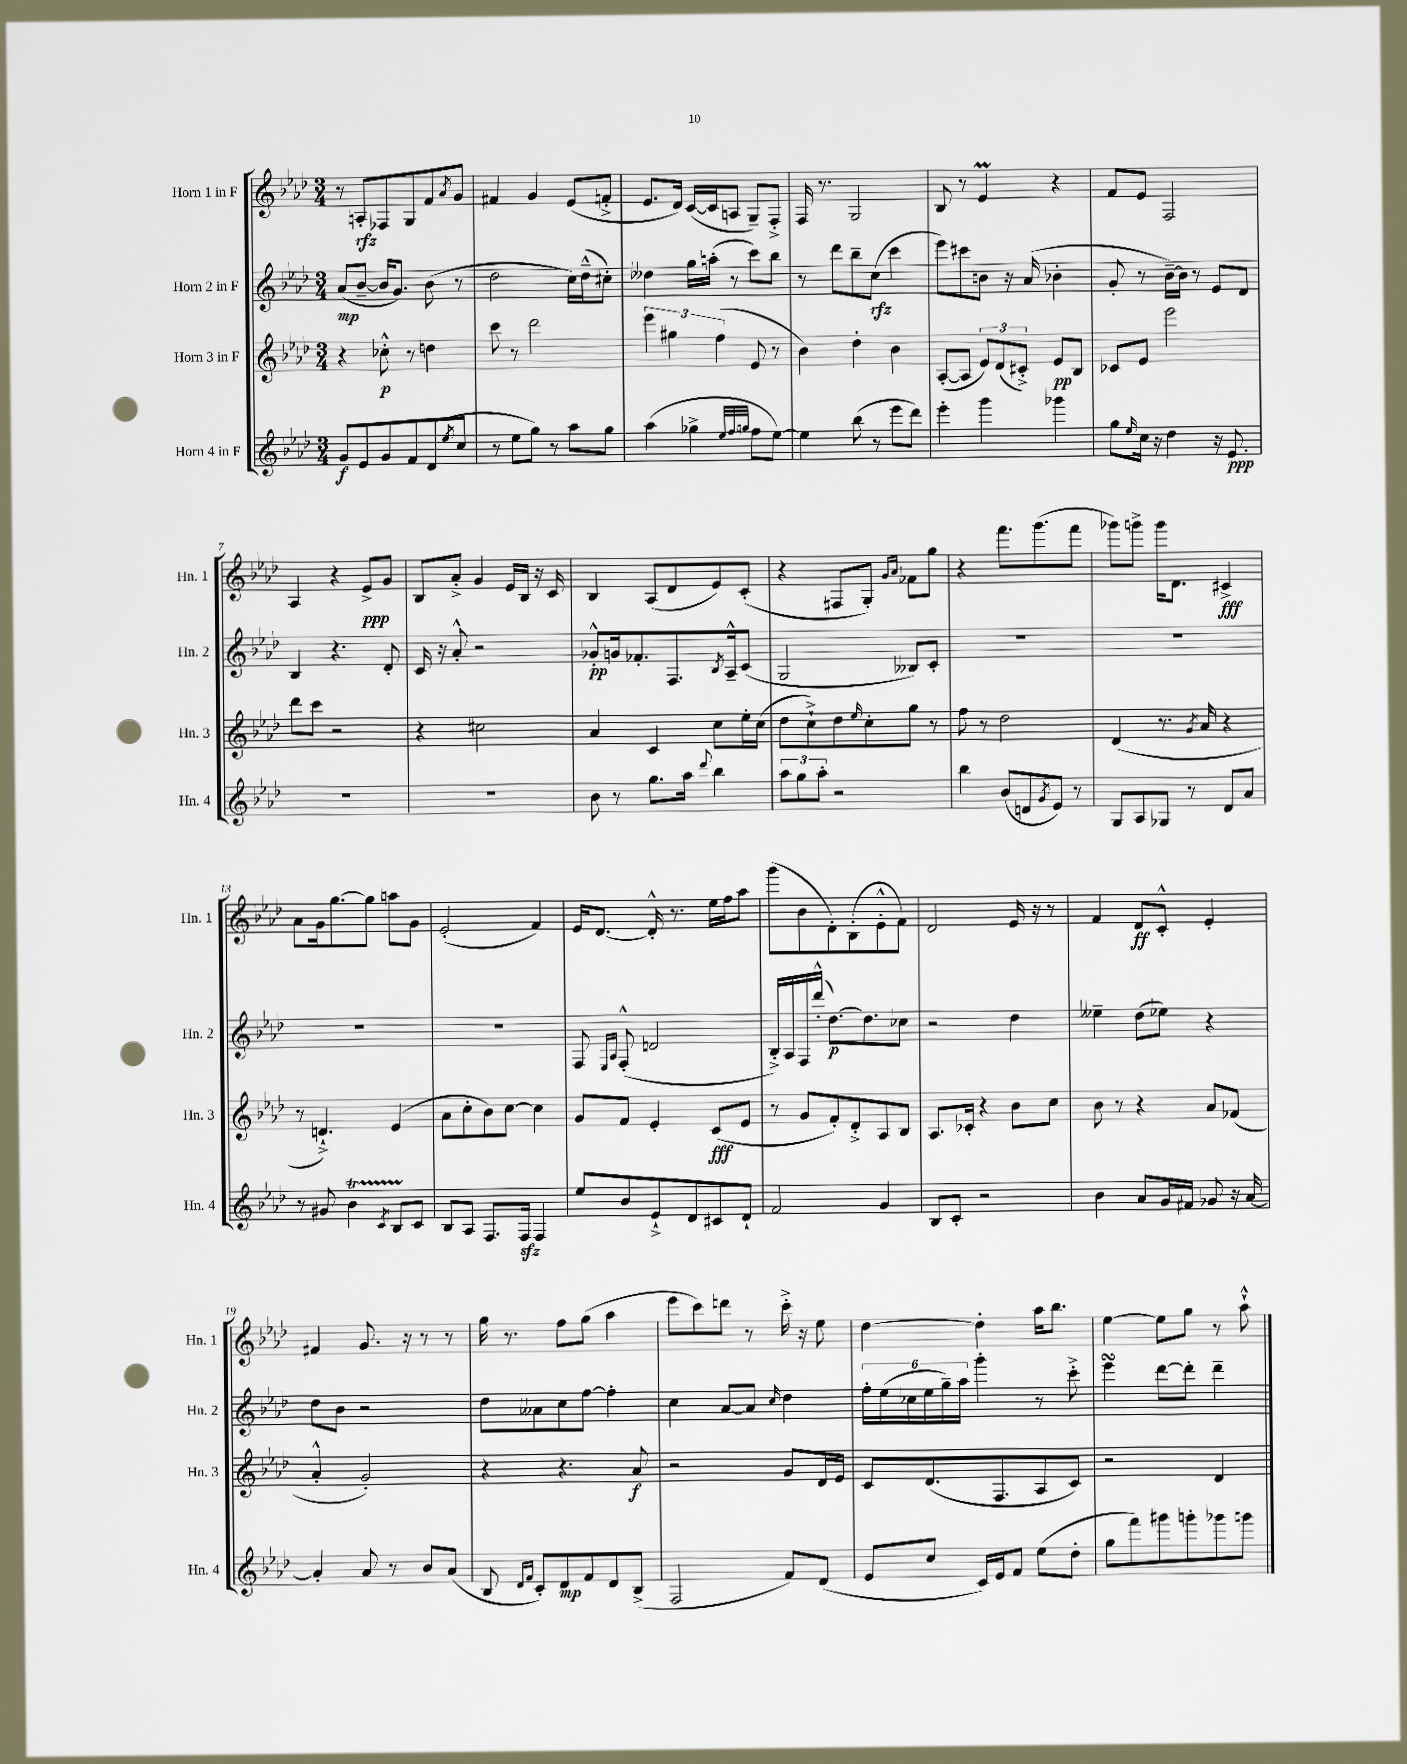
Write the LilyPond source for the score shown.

<<
\new StaffGroup <<
\new Staff = "s0" \with { instrumentName = "Horn 1 in F" shortInstrumentName = "Hn. 1" } {
    \clef treble \key aes \major \numericTimeSignature \time 3/4
    r8 a8-.\rfz fes8 g8 f'8 \acciaccatura { aes'8 } g'8 |
    fis'4 g'4 ees'8( f'8-.-> |
    ees'8. des'16) c'16~( c'16 a8 g8--) f8-.-> |
    f16 r8. g2 |
    bes8 r8 ees'4\prall r4 |
    f'8 ees'8 f2 |
    aes4 r4 ees'8->\ppp g'8 |
    bes8 aes'8-.-> g'4 ees'16 bes16 r16 c'16 |
    bes4 aes8( des'8 ees'8) c'8-.( |
    r4 fis8 g8-.) \grace { g'16 aes'16 } fes'8 g''8 |
    r4 f'''8. g'''8.( f'''8 |
    ges'''8) g'''8-> g'''16 des'8. cis'4->\fff |
    aes'8 g'16 g''8.~ g''8 a''8 g'8 |
    ees'2-.( f'4) |
    ees'16 des'8.~ des'16-.-^ r8. ees''16 f''16 aes''8 |
    g'''8( bes'8 des'8-.) bes8-.( ees'8-.-^ f'8) |
    des'2 ees'16 r16 r8 |
    f'4 des'8\ff c'8-.-^ ees'4-. |
    fis'4 g'8. r16 r8 r8 |
    g''16 r8. f''8 g''8( aes''4 |
    ees'''8 c'''8) d'''8 r8 c'''16-.-> r16 ees''8 |
    des''4~ des''4-. aes''16 bes''8. |
    ees''4~ ees''8 g''8 r8 aes''8-!-^ \bar "|." |
}
\new Staff = "s1" \with { instrumentName = "Horn 2 in F" shortInstrumentName = "Hn. 2" } {
    \clef treble \key aes \major \numericTimeSignature \time 3/4
    aes'8\mp( bes'8~-- bes'16 g'8.) bes'8( r8 |
    des''2 c''16) des''16---^( cis''8-.) |
    deses''4 g''16 a''16-.( r8 c'''8) bes''8 |
    r8 des'''8 bes''8-- c''8\rfz( c'''4 |
    ees'''8) cis'''8 b'8 r16 aes'16( bes'4-. |
    g'8-. r8 bes'16~--) bes'16 r8 ees'8 des'8 |
    bes4 r4. des'8-. |
    c'16 r16 aes'8-.-^ r2 |
    ges'8-.-^\pp g'16 fes'8.-. f8. \acciaccatura { bes8 } aes16---^ c'8( |
    g2 beses8) c'8-. |
    R2. |
    R2. |
    R2. |
    R2. |
    f8 \grace { ees16 aes16 } f8-.-^( d'2 |
    bes16-.->) aes16 f16 des'''16-.-^( des''8.~\p) des''8. ces''8 |
    r2 des''4 |
    eeses''4-- des''8( ees''8) r4 |
    des''8 bes'8 r2 |
    des''8 aeses'8 c''8 f''8~ f''4-. |
    c''4 aes'8~ aes'8 \grace { c''16 } des''4 |
    \tuplet 6/4 { f''16-. ees''16( ces''16 ees''16 g''16--) aes''16 } g'''4-. r8 c'''8-.-> |
    ees'''4\turn des'''8~ des'''8-. des'''4-- \bar "|." |
}
\new Staff = "s2" \with { instrumentName = "Horn 3 in F" shortInstrumentName = "Hn. 3" } {
    \clef treble \key aes \major \numericTimeSignature \time 3/4
    r4 ces''8-.-^\p r8 d''4 |
    c'''8 r8 des'''2 |
    \tuplet 3/2 { ees'''4 gis''4 f''4( } ees'8 r8 |
    bes'4) des''4-. bes'4 |
    aes8~-.( aes8 \tuplet 3/2 { ees'8) des'8( cis'8-.->) } ees'8\pp bes8 |
    ces'8 ees'8 ees'''2 |
    des'''8 c'''8 r2 |
    r4 cis''2 |
    aes'4 c'4 c''8 ees''16-. c''16( |
    des''8 c''8-!->) des''8 \grace { ees''16 } c''8-. g''8 r8 |
    f''8 r8 des''2 |
    des'4( r8. \acciaccatura { g'8 } aes'16 r4 |
    r8 d'4.-!->) ees'4( |
    aes'8 c''8-. bes'8) c''8~ c''4 |
    g'8 f'8 ees'4-. c'8\fff( ees'8 |
    r8 g'8 f'8-.) des'8-.-> aes8 bes8 |
    aes8. ces'16-. r4 bes'8 c''8 |
    bes'8 r8 r4 aes'8 fes'8( |
    aes'4-.-^ g'2-.) |
    r4 r4. aes'8\f |
    r2 g'8 des'16 ees'16 |
    c'8 des'8.( f8. aes8 c'8) |
    r2 des'4 \bar "|." |
}
\new Staff = "s3" \with { instrumentName = "Horn 4 in F" shortInstrumentName = "Hn. 4" } {
    \clef treble \key aes \major \numericTimeSignature \time 3/4
    g'8\f ees'8 g'8 f'8 des'8( \acciaccatura { ees''8 } c''8 |
    r8 ees''8 g''8) r8 aes''8 g''8 |
    aes''4( ges''4-> \grace { ees''32 f''32 g''32 } f''8 ees''8~) |
    ees''4 bes''8( r8 ees'''8 des'''8) |
    ees'''4-. g'''4 ges'''4 |
    g''8 \grace { ees''16 } c''16 r16 des''4 r16 ees'8.\ppp |
    R2. |
    R2. |
    bes'8 r8 g''8. aes''16 \appoggiatura { des'''8 } bes''4 |
    \tuplet 3/2 { aes''8 g''8 aes''8-. } r2 |
    bes''4 bes'8( d'8 \acciaccatura { g'8 } ees'8) r8 |
    g8 aes8 ges8 r8 des'8 aes'8 |
    r8 gis'8 bes'4\startTrillSpan \acciaccatura { c'8 } bes8 c'8\stopTrillSpan |
    bes8 aes8 f8. f16\sfz f4 |
    ees''8 bes'8 ees'8-!-> des'8 cis'8 des'8-! |
    f'2 g'4 |
    bes8 c'8-. r2 |
    bes'4 aes'8 g'16 fis'16 ges'8 r16 aes'16~ |
    aes'4-. aes'8 r8 bes'8 aes'8( |
    bes8 \grace { des'16 f'16 } c'8-.) des'8\mp f'8 des'8 bes8->( |
    f2 f'8) des'8( |
    ees'8 c''8 c'16) ees'16 f'8 ees''8( des''8-. |
    g''8 f'''8) gis'''8 g'''8-. ges'''8 g'''8 \bar "|." |
}
>>
>>
